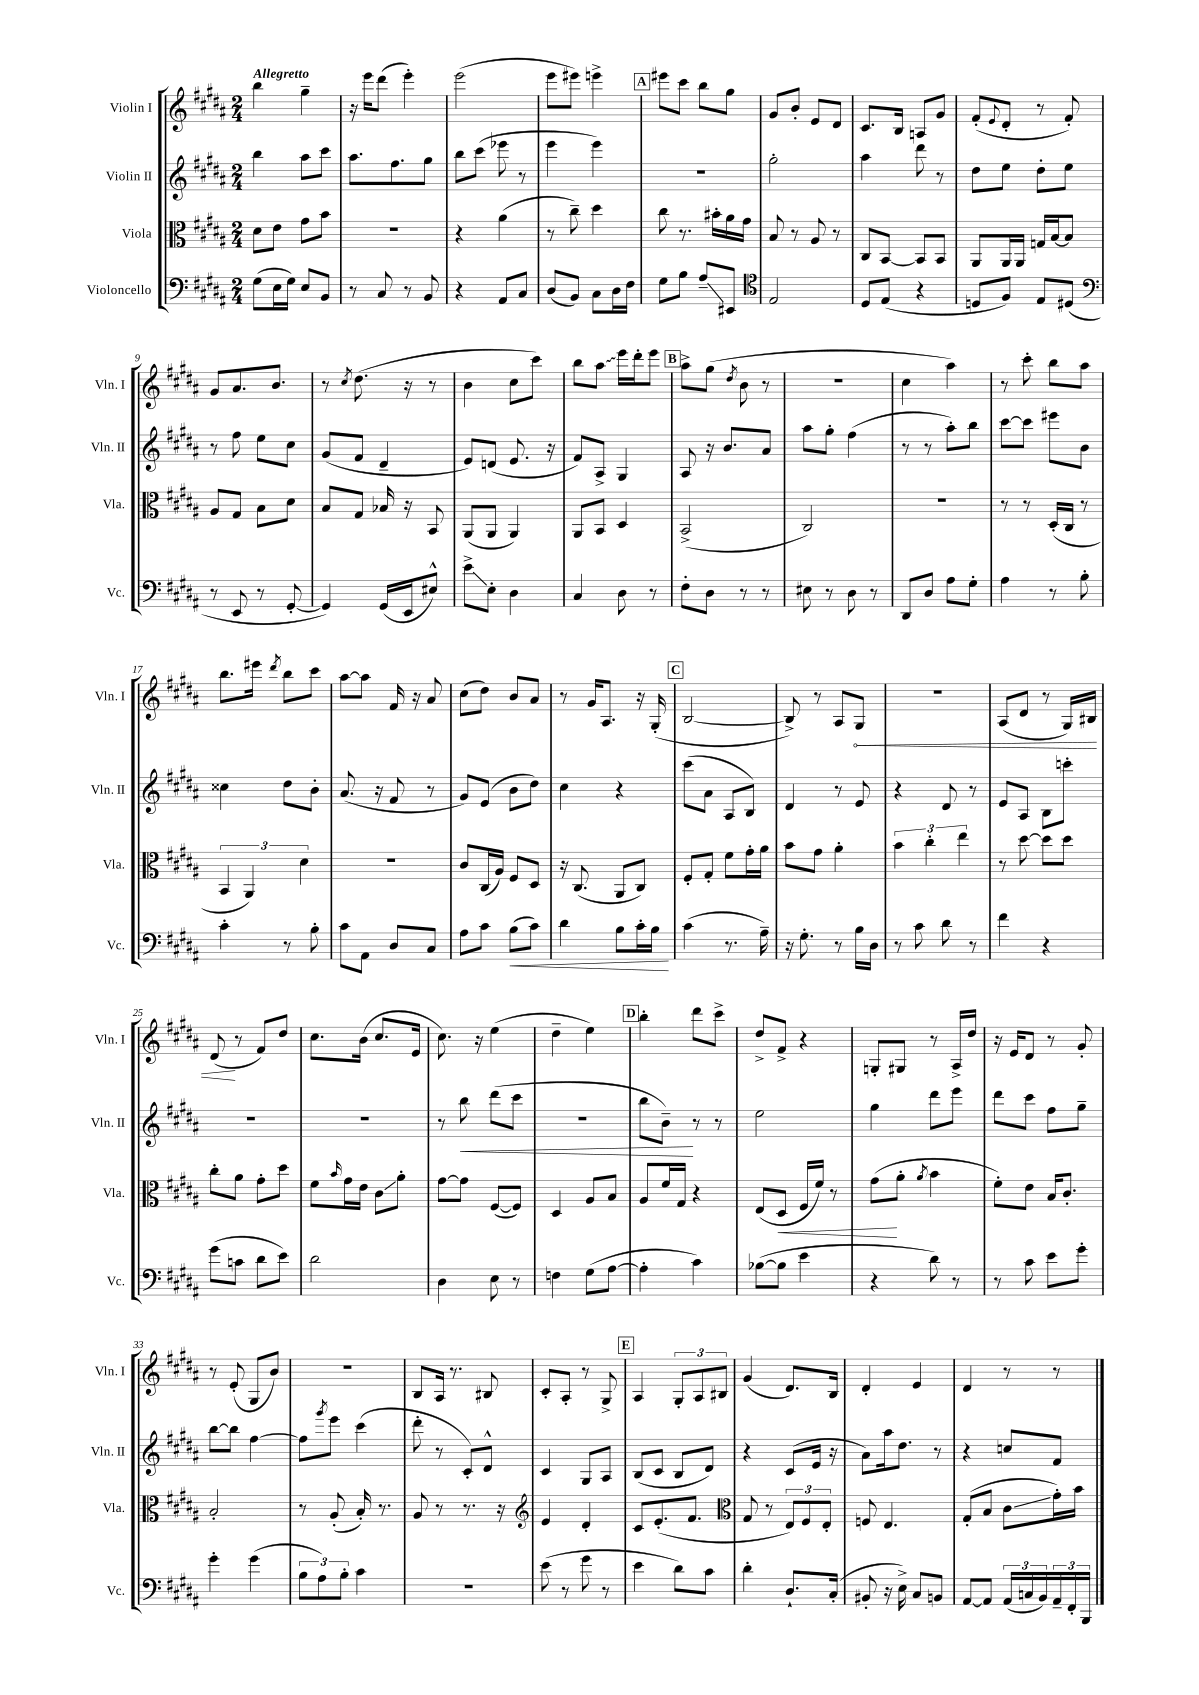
<<
\new StaffGroup <<
\new Staff = "s0" \with { instrumentName = "Violin I" shortInstrumentName = "Vln. I" } {
    \clef treble \key b \major \numericTimeSignature \time 2/4 \tempo "Allegretto"
    b''4 gis''4-- |
    r16 e'''16 dis'''8( e'''4-.) |
    e'''2( |
    e'''8 eis'''8) e'''4-> |
    \mark \markup { \box "A" } eis'''8 cis'''8 b''8 gis''8 |
    gis'8 b'8-. e'8 dis'8 |
    cis'8. b16 a8 gis'8 |
    fis'8-.( \appoggiatura { e'8 } dis'8-. r8 fis'8-.) |
    gis'8 ais'8. b'8. |
    r8 \acciaccatura { cis''8 } dis''8.( r16 r8 |
    b'4 cis''8 cis'''8) |
    b''8 \once \override Glissando.style = #'zigzag ais''8\glissando e'''16 dis'''16-. e'''8 |
    \mark \markup { \box "B" } ais''8-> gis''8( \acciaccatura { dis''8 } b'8 r8 |
    R2 |
    cis''4 ais''4) |
    r8 cis'''8-. b''8 ais''8 |
    b''8. eis'''16 \acciaccatura { dis'''8 } b''8 cis'''8 |
    ais''8~ ais''8 fis'16 r16 ais'8 |
    cis''8( dis''8) b'8 ais'8 |
    r8 gis'16 ais8. r16 gis16-.( |
    \mark \markup { \box "C" } b2~ |
    b8->) r8 ais8 \once \override Hairpin.circled-tip = ##t gis8\< |
    r2 |
    ais8( dis'8 r8 gis16) bis16 |
    dis'8\!( r8 fis'8) dis''8 |
    cis''8. b'16( cis''8. e'16 |
    cis''8.) r16 e''4( |
    dis''4-- e''4) |
    \mark \markup { \box "D" } b''4-. dis'''8 cis'''8-> |
    dis''8-> fis'8-> r4 |
    g8-. gis8 r8 ais16-> dis''16 |
    r16 e'16 dis'8 r8 gis'8-. |
    r8 e'8-.( gis8 b'8) |
    r2 |
    b8 ais16 r8. bis8 |
    cis'8-. ais8-. r8 gis8-> |
    \mark \markup { \box "E" } ais4 \tuplet 3/2 { gis8-. ais8 bis8 } |
    gis'4( dis'8.) b16 |
    dis'4-. e'4 |
    dis'4 r8 r8 \bar "|." |
}
\new Staff = "s1" \with { instrumentName = "Violin II" shortInstrumentName = "Vln. II" } {
    \clef treble \key b \major \numericTimeSignature \time 2/4
    b''4 ais''8 cis'''8 |
    ais''8. fis''8. gis''8 |
    b''8 cis'''8( ees'''8 r8 |
    e'''4 e'''4) |
    \mark \markup { \box "A" } R2 |
    gis''2-. |
    ais''4 dis'''8 r8 |
    dis''8 e''8 dis''8-. e''8 |
    r8 fis''8 e''8 cis''8 |
    gis'8( fis'8 dis'4-- |
    e'8) d'8( e'8. r16 |
    fis'8) ais8-> gis4 |
    \mark \markup { \box "B" } ais8 r16 b'8. ais'8 |
    ais''8 gis''8-. fis''4( |
    r8 r8 ais''8-.) b''8 |
    cis'''8~ cis'''8 eis'''8 b'8 |
    cisis''4 dis''8 b'8-. |
    ais'8.( r16 fis'8 r8 |
    gis'8) e'8( b'8 dis''8) |
    cis''4 r4 |
    \mark \markup { \box "C" } cis'''8( ais'8 ais8 b8) |
    dis'4 r8 e'8 |
    r4 dis'8 r8 |
    e'8 ais8 b8 c'''8-. |
    R2 |
    r2 |
    r8 b''8\< dis'''8( cis'''8 |
    R2 |
    \mark \markup { \box "D" } b''8 b'8--\!) r8 r8 |
    e''2 |
    gis''4 dis'''8 e'''8 |
    dis'''8 cis'''8 fis''8 gis''8-- |
    b''8~ b''8 fis''4~ |
    fis''8 \acciaccatura { gis'''8 } e'''8 cis'''4( |
    dis'''8-. r8 cis'8-.) dis'8-^ |
    cis'4 gis8 ais8 |
    \mark \markup { \box "E" } b8( cis'8 b8 dis'8) |
    r4 cis'8( e'16 r16 |
    ais'8) ais''16 dis''8. r8 |
    r4 c''8 fis'8 \bar "|." |
}
\new Staff = "s2" \with { instrumentName = "Viola" shortInstrumentName = "Vla." } {
    \clef alto \key b \major \numericTimeSignature \time 2/4
    dis'8 e'8 gis'8 b'8 |
    R2 |
    r4 ais'4( |
    r8 cis''8--) dis''4 |
    \mark \markup { \box "A" } cis''8 r8. bis'16-. ais'16 gis'16 |
    b8 r8 ais8 r8 |
    cis8 b,8~ b,8 b,8 |
    ais,8 ais,16 ais,16 g16 b16~ b8 |
    ais8 gis8 b8 dis'8 |
    b8 gis8 bes16 r16 b,8 |
    ais,8( ais,8 ais,4) |
    ais,8 b,8 dis4 |
    \mark \markup { \box "B" } b,2->( |
    cis2) |
    R2 |
    r8 r8 dis16-.( cis16 r8 |
    \tuplet 3/2 { b,4 ais,4) dis'4 } |
    R2 |
    cis'8 cis16( ais16) fis8 dis8 |
    r16 cis8.( ais,8 cis8) |
    \mark \markup { \box "C" } fis8-. gis8-. fis'8 gis'16-. ais'16 |
    b'8 gis'8 ais'4-. |
    \tuplet 3/2 { b'4 cis''4-. e''4 } |
    r8 dis''8~ dis''8 dis''8 |
    cis''8-. ais'8 gis'8-. dis''8 |
    fis'8 \grace { b'16 } gis'16 e'16 cis'8\glissando ais'8-. |
    gis'8~ gis'8 fis8~( fis8) |
    dis4 ais8 b8 |
    \mark \markup { \box "D" } ais8 fis'16 gis16 r4 |
    e8( dis8\< fis16 fis'16) r8 |
    gis'8\!( ais'8-. \acciaccatura { ais'8 } b'4 |
    fis'8-.) e'8 b16 cis'8.-. |
    b2-. |
    r8 ais8-.( b16-.) r8. |
    ais8 r8 r8. r16 |
    \clef treble e'4 dis'4-. |
    \mark \markup { \box "E" } cis'8 e'8.-.( fis'8. |
    \clef alto gis8 r8 \tuplet 3/2 { e8) fis8 e8-. } |
    f8 e4. |
    gis8-.( b8 cis'8\glissando gis'16-.) b'16 \bar "|." |
}
\new Staff = "s3" \with { instrumentName = "Violoncello" shortInstrumentName = "Vc." } {
    \clef bass \key b \major \numericTimeSignature \time 2/4
    gis8( e16 gis16) e8 b,8 |
    r8 cis8 r8 b,8 |
    r4 ais,8 cis8 |
    dis8( b,8) cis8 dis16 fis16 |
    \mark \markup { \box "A" } gis8 b8 ais8--\glissando eis,8 |
    \clef tenor e2 |
    dis8 e8( r4 |
    d8 fis8) e8 dis8( |
    \clef bass r8 e,8 r8 gis,8~-. |
    gis,4) gis,16( e,16 eis8-^) |
    e'8->\glissando e8-. dis4 |
    cis4 dis8 r8 |
    \mark \markup { \box "B" } fis8-. dis8 r8 r8 |
    eis8 r8 dis8 r8 |
    dis,8 dis8 ais8 gis8-. |
    ais4 r8 b8-. |
    cis'4-. r8 b8-. |
    cis'8 ais,8 dis8 cis8 |
    ais8 cis'8 b8\<( cis'8) |
    dis'4 b8 cis'16-. b16\! |
    \mark \markup { \box "C" } cis'4( r8. ais16--) |
    r16 gis8.-. r8 b16 dis16 |
    r8 cis'8 dis'8 r8 |
    fis'4 r4 |
    gis'8( c'8 dis'8 e'8) |
    dis'2 |
    dis4 e8 r8 |
    f4 gis8( ais8~ |
    \mark \markup { \box "D" } ais4-. cis'4) |
    bes8~( bes8 e'4 |
    r4 dis'8) r8 |
    r8 cis'8 e'8 gis'8-. |
    gis'4-. gis'4( |
    \tuplet 3/2 { b8 ais8) b8-. } cis'4 |
    R2 |
    e'8( r8 gis'8 r8 |
    \mark \markup { \box "E" } e'4 dis'8) cis'8 |
    dis'4-. dis8.-! cis16-.( |
    bis,8-. r16 e16->) cis8 b,8 |
    ais,8~ ais,8 \tuplet 3/2 { ais,16( c16 b,16) } \tuplet 3/2 { ais,16-- fis,16-. b,,16 } \bar "|." |
}
>>
>>
